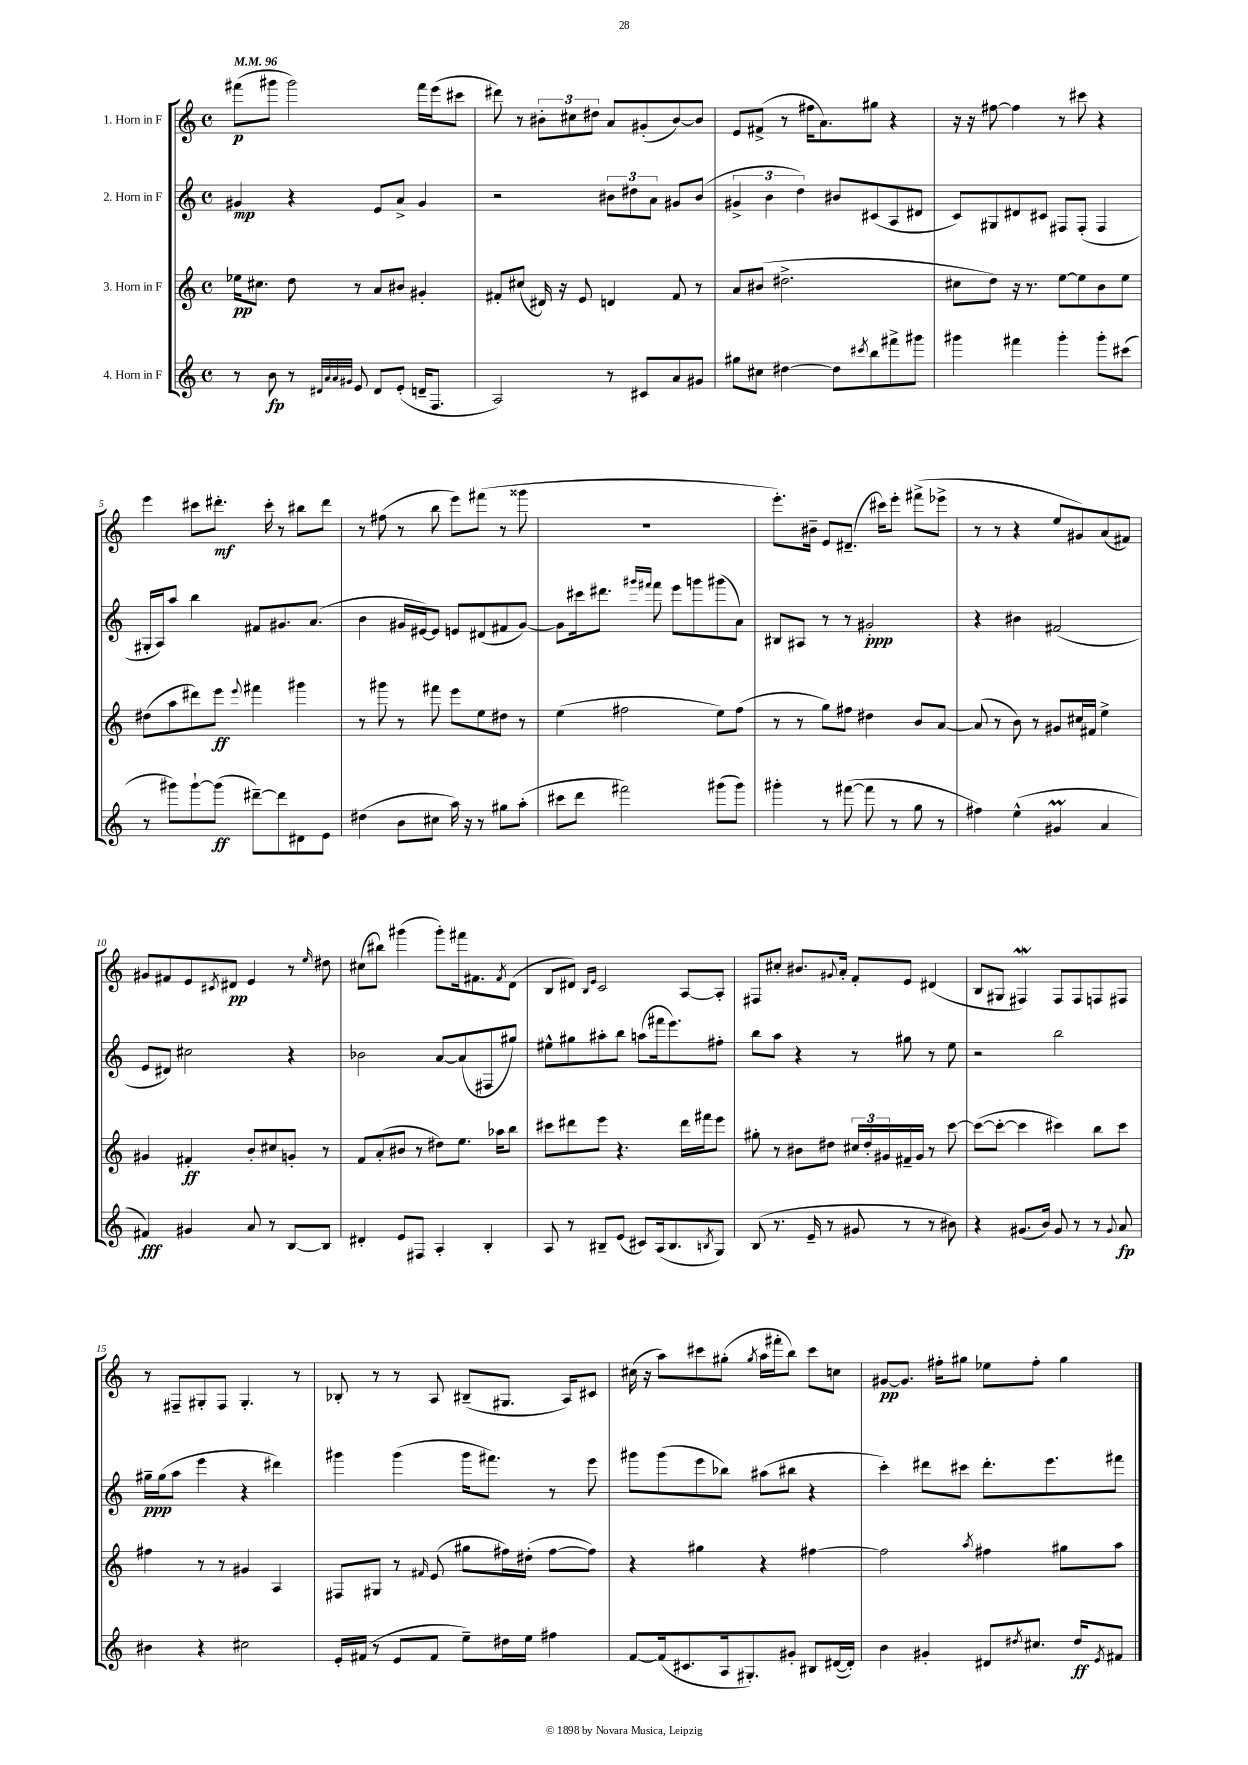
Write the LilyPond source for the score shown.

<<
\new StaffGroup <<
\new Staff = "s0" \with { instrumentName = "1. Horn in F" } {
    \clef treble \key c \major \defaultTimeSignature \time 4/4 \tempo 4 = 96
    fis'''8\p( gis'''8 gis'''2) fis'''16 e'''16( cis'''8 |
    dis'''8) r8 \tuplet 3/2 { bis'8-. cis''8 dis''8 } a'8 gis'8-.( bis'8~) bis'8 |
    e'8 fis'8->( r8 fis''16 a'8.) gis''8 r4 |
    r16 r16 fis''8~ fis''4 r8 cis'''8 r4 |
    e'''4 cis'''8 dis'''8.-.\mf cis'''16-. r8 bis''8 dis'''8 |
    r8 fis''8( r8 b''8 e'''8) fis'''8( r8 gisis'''8 |
    R1 |
    e'''8.-.) bis'16-- e'8 dis'8.--( cis'''16) e'''8-. fis'''8->( ees'''8-> |
    r8 r8 r4 e''8 gis'8) a'8( fis'8) |
    gis'8 fis'8 e'8 \acciaccatura { cis'8 } dis'8\pp e'4 r8 \grace { e''16 } dis''8 |
    cis''8( bis''8) gis'''4( gis'''8-.) fis'''16 fis'8. \acciaccatura { fis'8 } d'8( |
    b8 dis'8) \grace { b16 e'16 } c'2 a8~ a8-. |
    fis8 cis''8-. bis'8. \appoggiatura { gis'8 } a'16-. f'8-. e'8 dis'4( |
    b8 gis8 fis4\mordent) fis8 fis8 f8 fis8 |
    r8 fis8-- gis8-. fis8 gis4.-. r8 |
    bes8-. r8 r8 a8 bis8--( gis8. a16) cis'8 |
    cis''16( r16 a''8) cis'''8 gis''8-.( \acciaccatura { gis''8 } a''16 fis'''16-. b''8) cis'''8 c''8 |
    gis'8~\pp gis'8. fis''16-. gis''8 ees''8 fis''8-. gis''4 \bar "|." |
}
\new Staff = "s1" \with { instrumentName = "2. Horn in F" } {
    \clef treble \key c \major \defaultTimeSignature \time 4/4
    gis'4\mp r4 e'8 a'8-> gis'4 |
    r2 \tuplet 3/2 { bis'8 dis''8 a'8 } gis'8 bis'8( |
    \tuplet 3/2 { gis'4-> b'4 d''4) } bis'8 cis'8( a8 dis'8 |
    c'8) gis8 dis'8 cis'8 fis8 fis8-.( fis4 |
    gis16-. a16) a''8 b''4 fis'8 gis'8. a'8.( |
    b'4 gis'16 eis'16~) eis'8 e'8 dis'8( fis'8 gis'8~) |
    gis'8 cis'''16 dis'''8. \grace { gis'''16 fis'''16 } fis'''8 e'''8 g'''8 gis'''8( a'8) |
    bis8 ais8 r8 r8 gis'2-.\ppp |
    r4 bis'4 fis'2( |
    e'8 dis'8) cis''2 r4 |
    bes'2 a'8~ a'8( fis8 gis''8) |
    eis''8-^ gis''8 ais''8-. b''8 a''8( fis'''16 e'''8.) fis''8-. |
    b''8 a''8 r4 r8 gis''8 r8 e''8 |
    r2 b''2 |
    gis''16--\ppp gis''16( a''8 e'''4 r4 dis'''4) |
    gis'''4 gis'''4( gis'''16 fis'''8.) r8 e'''8 |
    gis'''8 gis'''8( e'''8 bes''8) ais''8( bis''8 r4 |
    c'''4-.) dis'''8 cis'''8 dis'''8.-. e'''8. fis'''8 \bar "|." |
}
\new Staff = "s2" \with { instrumentName = "3. Horn in F" } {
    \clef treble \key c \major \defaultTimeSignature \time 4/4
    ees''16\pp cis''8. d''8 r8 a'8 bis'8 gis'4-. |
    fis'8-. cis''8( dis'16) r16 e'8 d'4 fis'8 r8 |
    a'8 bis'8( dis''2.-> |
    cis''8 d''8) r16 r8. e''8~ e''8 b'8 e''8 |
    dis''8( a''8 dis'''8) e'''8\ff \appoggiatura { e'''8 } fis'''4 gis'''4 |
    r8 gis'''8 r8 fis'''8 e'''8 e''8 dis''8 r8 |
    e''4( fis''2 e''8) fis''8( |
    r8 r8 g''8) fis''8 dis''4 b'8 a'8~ |
    a'8( r8 b'8) r8 gis'8 cis''16 fis'16 e''4-> |
    gis'4 fis'4-.\ff b'8-. cis''8 g'8-. r8 |
    f'8 a'8-.( bis'8 r8 dis''8) e''8. aes''16 b''8 |
    cis'''8 dis'''8 e'''8 r4. dis'''16 fis'''16 e'''8 |
    gis''8-. r8 bis'8 dis''8 \tuplet 3/2 { cis''16 dis''16-. gis'16 } fis'16-- gis'16 r8 c'''8~ |
    c'''8~( c'''8~-. c'''4 cis'''4) b''8 cis'''8 |
    fis''4 r8 r8 gis'4 a4 |
    fis8 gis8 r8 \grace { fis'16 } e'8( gis''8 fis''16) dis''16-.( fis''8~ fis''8) |
    r4 gis''4 r4 fis''4~ |
    fis''2 \acciaccatura { a''8 } fis''4 gis''8 a''8 \bar "|." |
}
\new Staff = "s3" \with { instrumentName = "4. Horn in F" } {
    \clef treble \key c \major \defaultTimeSignature \time 4/4
    r8 b'8\fp r8 \grace { dis'32 a'32 a'32 gis'32 } e'8 dis'8 e'8-.( d'16-- f8. |
    a2) r8 cis'8 a'8 gis'8 |
    gis''8 cis''8 dis''4~ dis''8 \acciaccatura { cis'''8 } b''8 fis'''8-> gis'''8 |
    gis'''4 fis'''4 gis'''4-. gis'''8-. cis'''8( |
    r8 gis'''8) gis'''8~-! gis'''8\ff( dis'''8~--) dis'''8 dis'8 e'8 |
    dis''4( b'8 cis''8 a''16) r16 r8 gis''8 a''8-.( |
    cis'''8 d'''8 fis'''2) gis'''8( gis'''8) |
    gis'''4-. r8 fis'''8~( fis'''8 r8 g''8 r8 |
    fis''4) e''4-^( gis'4\prall a'4 |
    fis'4\fff) gis'4 a'8 r8 b8~ b8 |
    dis'4-. e'8 fis8 a4-. b4-. |
    a8 r8 bis8-- e'8( cis'8) a16( bis8. \acciaccatura { b8 } g8) |
    b8( r8. e'16-- r8 gis'8 r8 r8 bis'8) |
    r4 gis'8.( b'16) gis'8 r8 r8 \appoggiatura { gis'8 } a'8\fp |
    bis'4 r4 cis''2 |
    e'16-. fis'16( r8 e'8 fis'8 e''8--) dis''16 e''16 fis''4 |
    f'8~ f'16( cis'8. a16 gis8.-.) gis'8-. bis8 dis'16~( dis'16-.) |
    b'4 gis'4-. dis'8 \acciaccatura { dis''8 } cis''8. dis''16\ff \acciaccatura { e'8 } fis'8 \bar "|." |
}
>>
>>
